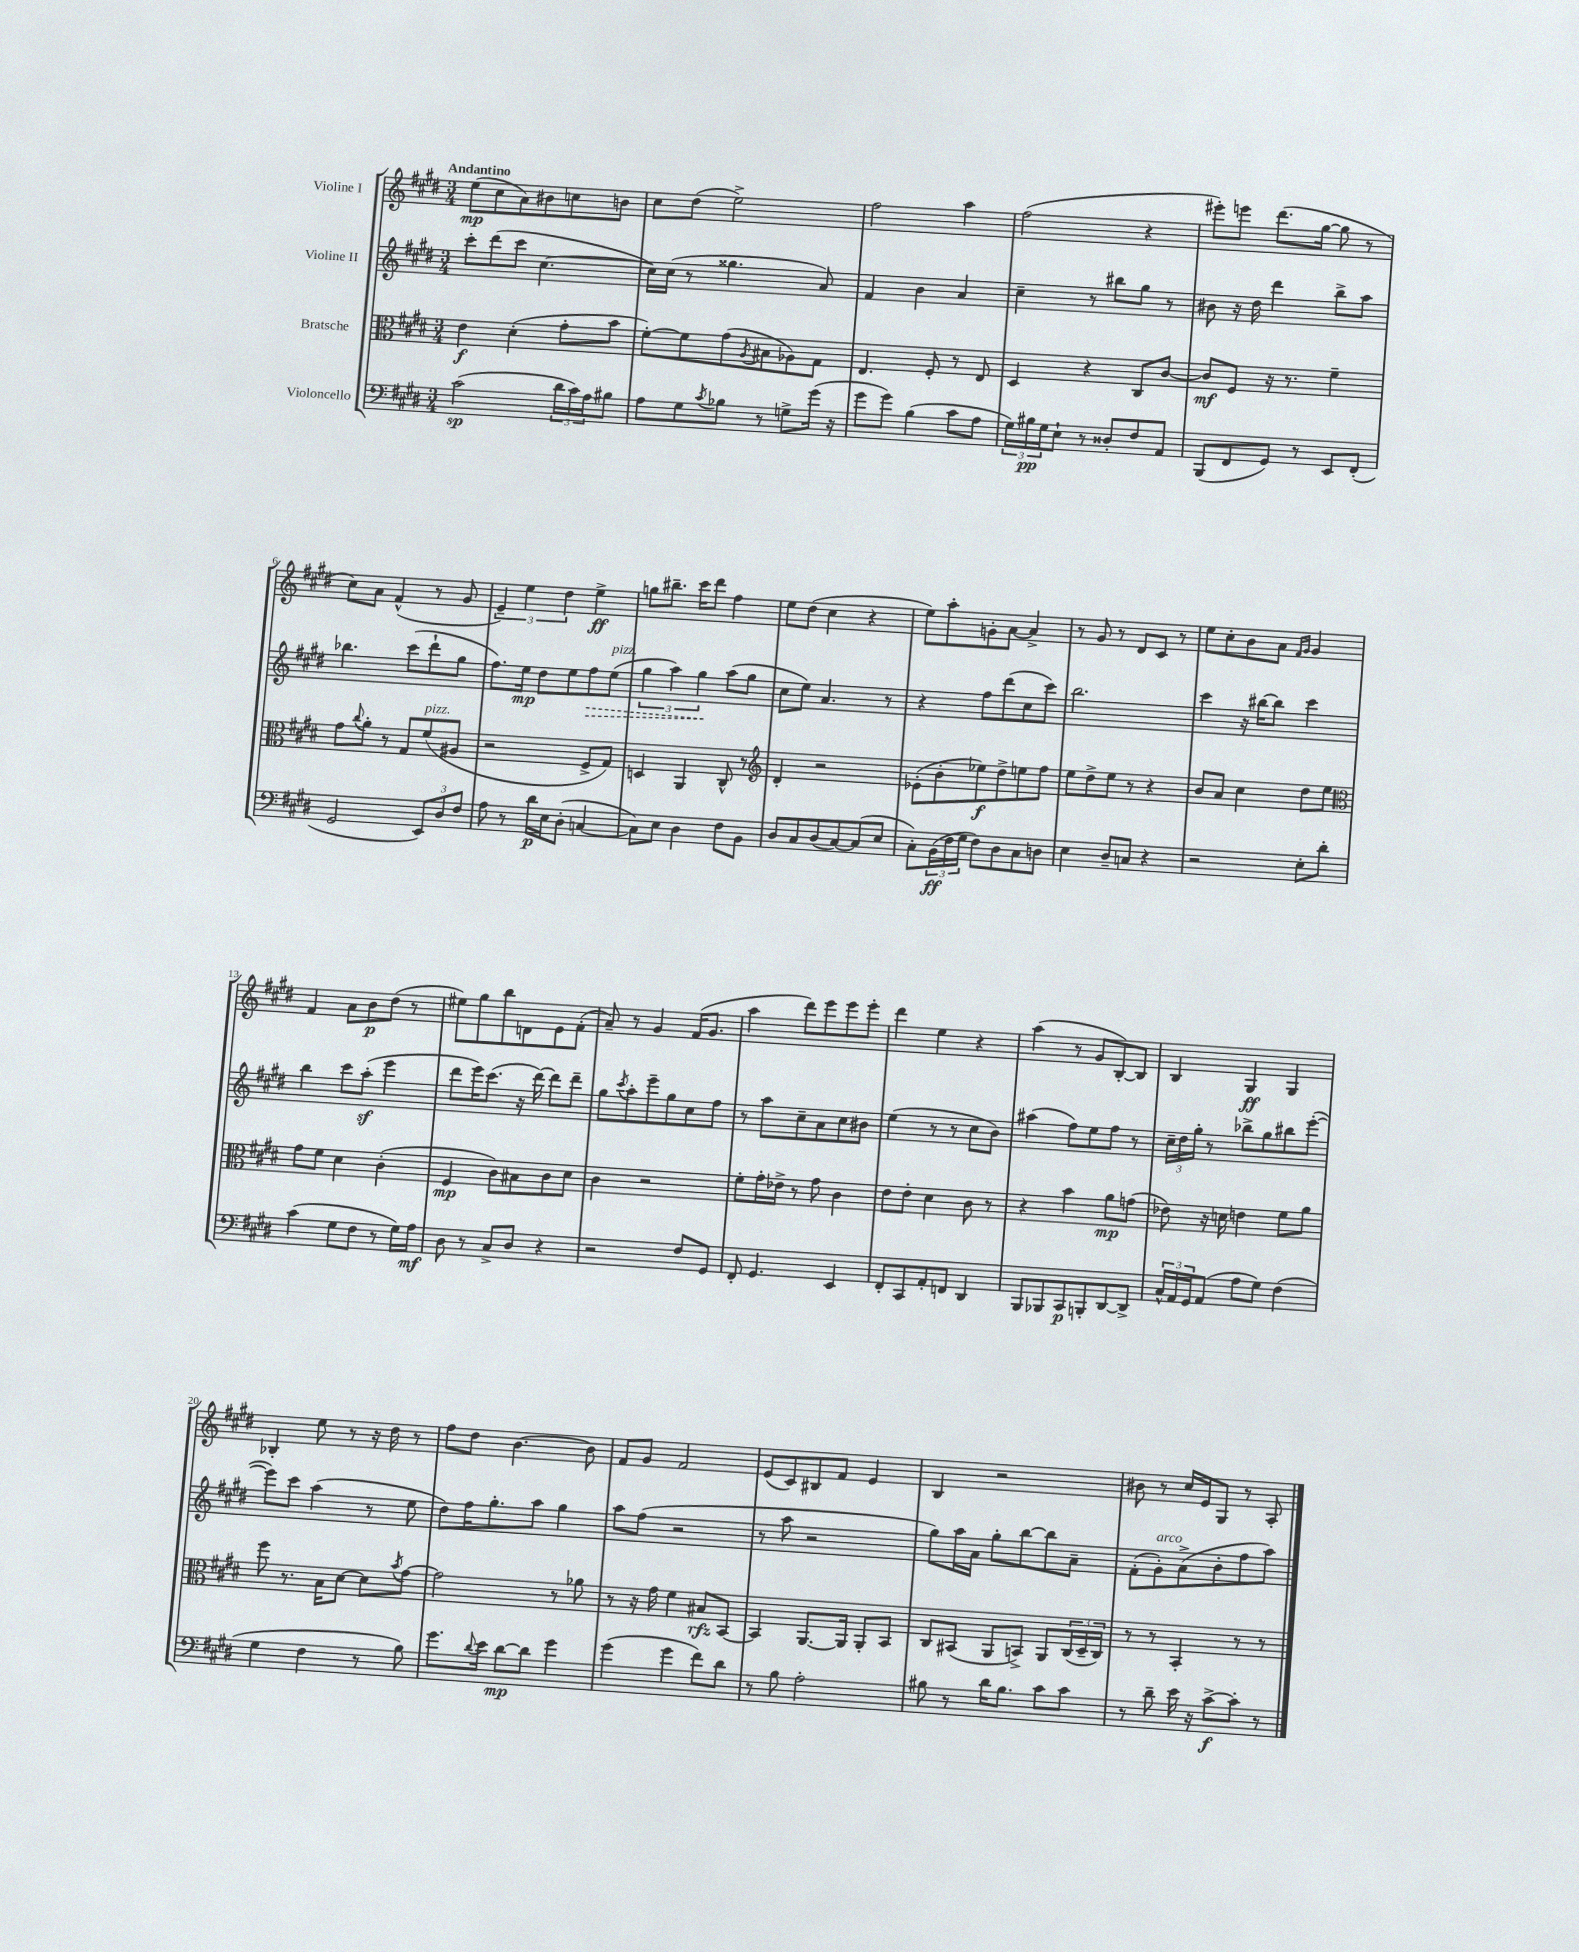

**kern	**kern	**kern	**kern
*staff4	*staff3	*staff2	*staff1
*clefF4	*clefC3	*clefG2	*clefG2
*k[f#c#g#d#]	*k[f#c#g#d#]	*k[f#c#g#d#]	*k[f#c#g#d#]
*M3/4	*M3/4	*M3/4	*M3/4
(2c#	4e	8ccc#'	(8ee
.	.	(8ddd#	8cc#
.	(4d#'	8ccc#	8a)
.	.	[4.cc#	8b#
24d#	8g#'	.	8cc
24c#)	.	.	.
24A	.	.	.
8B#	8b	.	8b
=	=	=	=
8A	[8f#')	16cc#])	8cc#
.	.	(16cc#	.
8G#	8f#]	8r	(8dd#
8qc#	.	.	.
8B-	(8g#	4.gg##	2ee^)
.	8qA	.	.
8r	8B#	.	.
8G^	8A-)	.	.
(16g#	8G#	8a)	.
16r	.	.	.
=	=	=	=
8g#	4.E	4f#	2ff#
8g#)	.	.	.
(4B	.	4b	.
.	8F#'	.	.
8c#	8r	4a	4aa
8A	8E	.	.
=	=	=	=
24G#)	4D#	4cc#~	(2ff#
24B#	.	.	.
24G#	.	.	.
8E`	.	.	.
8r	4r	8r	.
8D##'	.	8bb#	.
8F#	8C#	8gg#	4r
8AA	[8c#	8r	.
=	=	=	=
(8BBB	8c#]	8b#	8eee#')
8FF#	8F#	16r	8eee
.	.	16dd#	.
8GG#)	16r	4ddd#	(8.ddd#
.	8.r	.	.
8r	.	.	.
.	.	.	[16gg#
8EE	4f#~	8bb^	8gg#]
(8FF#'	.	8aa	8r
=	=	=	=
2GG#	8g#	4.bb-	8cc#)
.	8qqcc#	.	.
.	8a'	.	8a
.	8r	.	(4f#^^
.	8G#	(8ccc#	.
12EE)	(8f#	8ddd#`	8r
12D#	.	.	.
.	8A#	8gg#	8g#
12F#	.	.	.
=	=	=	=
8A	2r	8.ff#)	6e~)
8r	.	.	.
.	.	.	6ee
.	.	16ee	.
16d#	.	8dd#	.
16E	.	.	.
.	.	.	6dd#
(8D#'	.	8ee	.
[4C	8F#^	8ff#	4ee^
.	8G#)	(8ee	.
=	=	=	=
8C])	4D	6gg#	8gg
8E	.	.	8.bb#~
.	.	6aa)	.
4D#	4AA	.	.
.	.	.	16ccc#
.	.	6gg#	.
.	.	.	8ddd#
8F#	8C#^^	(8aa	4ff#
8BB	8r	8gg#	.
=	=	=	=
*	*clefG2	*	*
8D#	4d#'	8cc#	8ee
8C#	.	8ee)	(8dd#
(8D#	2r	4.a	4cc#
[8C#)	.	.	.
(8C#]	.	.	4r
8E	.	8r	.
=	=	=	=
8C#')	(8e-'	4r	8ee)
(24BB	8b'	.	8aa'
24F#	.	.	.
24G#	.	.	.
8F#)	8ee-)	8ff#	8g'
8D#	8dd#^	(8ddd#	[8a
8C#	8ee	8cc#	4a^]
8D	8ff#	8ccc#)	.
=	=	=	=
4E	8ee	2.bb	8r
.	8dd#^	.	8g#
8D#~	8ee	.	8r
8C	8r	.	8d#
4r	4r	.	8c#
.	.	.	8r
=	=	=	=
2r	8b	4ccc#	8ee
.	8a	.	8cc#'
.	4cc#	16r	8b
.	.	[16bb#	.
.	.	8bb#]	8a
.	.	.	16qqf#
.	.	.	16qqg#
8E'	8dd#	4ccc#	4g#
8d#'	8ee	.	.
=	=	=	=
*	*clefC3	*	*
(4c#	8g#	4bb	4f#
.	8f#	.	.
8G#	4d#	8ccc#	8a
8F#	.	(8aa'	8b
8r	(4c#'	4eee	(8dd#
16G#)	.	.	8r
16A	.	.	.
=	=	=	=
8D#	4F#	8ddd#	8ee#)
8r	.	16eee)	8gg#
.	.	(8.ccc#	.
8C#^	8c#)	.	8bb
8D#	8B#	16r	8d
.	.	[16ddd#)	.
4r	8c#	8ddd#]	8e
.	8d#	8ddd#~	(8f#'
=	=	=	=
2r	4c#	8gg#	8a~)
.	.	8qccc#	.
.	.	8aa'	8r
.	2r	8eee~	4g#
.	.	8gg#	.
8F#	.	8cc#	(16f#
.	.	.	8.g#
8GG#	.	8ff#	.
=	=	=	=
8FF#'	8f#'	8r	4aa
4.GG#	16g#'	8aa	.
.	16e-^	.	.
.	8r	8cc#~	8ddd#)
.	8g#	8a	8eee
4EE	4c#	8cc#	8eee
.	.	8b#	8eee'
=	=	=	=
8FF#'	8e	(4ee	4ddd#
8CC#	8e'	.	.
8AA'	4d#	8r	4ee
8FF	.	8r	.
4DD#	8c#	8cc#	4r
.	8r	8b)	.
=	=	=	=
8BBB	4r	(4aa#	(4aa
8BBB-	.	.	.
8CC#	4b	8ff#)	8r
8BBB'	.	8ee	8g#
[8DD#	8a	8ff#	[8B')
8DD#^]	(8g	8r	8B]
=	=	=	=
24C#^^	8e-)	24cc#~	4B
24AA	.	24dd#	.
24GG#	.	24gg#'	.
(8AA	16r	8r	.
.	16d	.	.
8A	4e	8bb-^	4G#
8G#)	.	8gg#	.
(4F#	8f#	8bb#	4G#
.	8a	([8eee'	.
=	=	=	=
4G#	8ff#	8eee])	4B-'
.	8.r	8ccc#	.
4F#	.	(4aa	8ee
.	16B	.	.
.	[8d#	.	8r
8r	8d#]	8r	16r
.	.	.	16dd#
.	8qb	.	.
8B)	[8g#	8ee	8r
=	=	=	=
8.g#	2g#]	8dd#)	8ff#
.	.	16ff#	8dd#
8qqd#	.	.	.
16e	.	8.gg#'	.
[8d#	.	.	[4.b
8d#]	.	8aa	.
4g#	8r	4gg#	.
.	8a-	.	8b]
=	=	=	=
(4g#	8r	8aa	8f#
.	16r	(8ff#	8g#
.	16g#	.	.
4g#	4f#	2r	2f#
8f#)	8B#	.	.
8d#	[8BB	.	.
=	=	=	=
8r	4BB]	8r	(8e
8B	.	8aa	8c#)
2A'	[8.AA	2r	8B#
.	.	.	8f#
.	16AA]	.	.
.	8AA'	.	4e
.	8BB	.	.
=	=	=	=
8B#	8C#	8gg#)	4B
8r	(8BB#	16aa	.
.	.	16a	.
16d#	8AA	8gg#'	2r
8.B#	.	.	.
.	8BB^)	[8bb	.
8c#	8AA	8bb]	.
8c#	(24C#	8a~	.
.	24D#~	.	.
.	24C#)	.	.
=	=	=	=
8r	8r	(8f#'	8b#
8d#~	8r	8g#')	8r
16e	4BB'	(8a^	16cc#
16r	.	.	16e
[8c#^	.	8b'	8G#
8c#']	8r	8ff#	8r
8r	8r	8aa)	8A'
==	==	==	==
*-	*-	*-	*-
